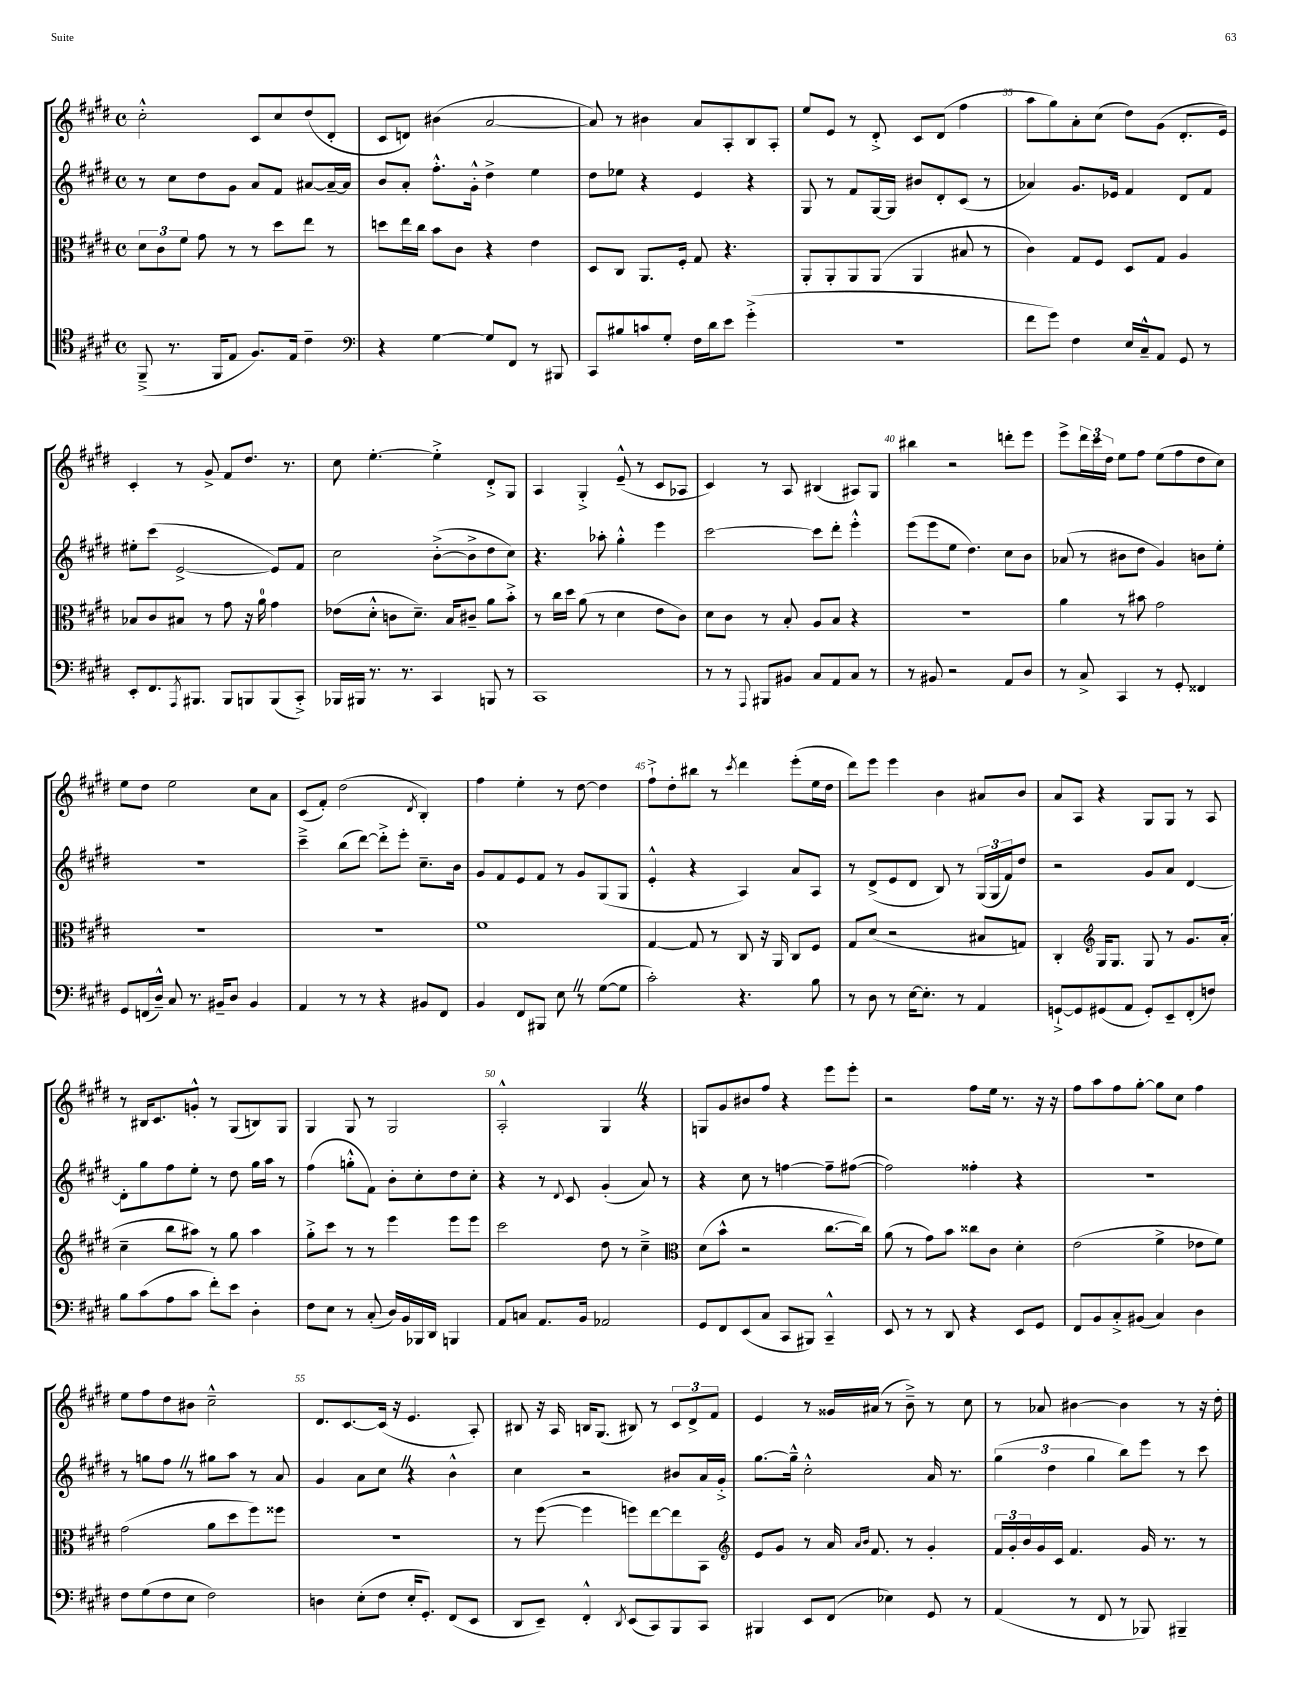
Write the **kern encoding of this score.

**kern	**kern	**kern	**kern
*part4	*part3	*part2	*part1
*staff4	*staff3	*staff2	*staff1
*clefC4	*clefC3	*clefG2	*clefG2
*k[f#c#g#d#]	*k[f#c#g#d#]	*k[f#c#g#d#]	*k[f#c#g#d#]
*M4/4	*M4/4	*M4/4	*M4/4
*met(c)	*met(c)	*met(c)	*met(c)
=31	=31	=31	=31
(8FF#~^/	12d#\L	8r	2cc#'^^\
.	12c#\	.	.
8.r	.	8cc#\L	.
.	12f#\J	.	.
.	8g#\	8dd#\	.
16FF#/KL	.	.	.
8E/J	8r	8g#\J	.
8.F#/L)	8r	8a/L	8c#/L
.	8dd#\L	8f#/J	8cc#/
16E/Jk	.	.	.
4c#~\	8ee\J	[8a#X/L	(8dd#/
.	8r	16a#~/L_	8d#'/J
.	.	16a#/JJ]	.
=32	=32	=32	=32
*clefF4	*	*	*
4r	8ddn\L	8b/L	8c#/L
.	16ee\L	8a'/J	8dn/J)
.	16cc#\JJ	.	.
[4G#\	8b\L	8.ff#'^^\L	(4b#X\
.	8c#\J	.	.
.	.	16g#'^^\Jk	.
8G#/L]	4r	4dd#^\	[2a/
8FF#/J	.	.	.
8r	4e\	4ee\	.
8BBB#X/	.	.	.
=33	=33	=33	=33
8CC#/L	8D#/L	8dd#\L	8a/])
8B#X/	8C#/J	8ee-X\J	8r
8cn/	8.AA/L	4r	4b#X\
8G#'/J	.	.	.
.	16F#'/Jk	.	.
16F#\LL	8G#/	4e/	8a/L
16d#\J	.	.	.
8e\J	4.r	.	8A'/
(4g#'^\	.	4r	8B/
.	.	.	8A'/J
=34	=34	=34	=34
1r	8AA'/L	8G#/	8ee/L
.	8AA'/	8r	8e/J
.	8AA/	8f#/L	8r
.	(8AA/J	[16G#/L	8d#'^/
.	.	16G#/JJ]	.
.	4AA/	8b#X/L	8c#/L
.	.	8d#'/	(8d#/J
.	8B#X/	(8c#/J	4ff#\
.	8r	8r	.
=35	=35	=35	=35
8f#\L	4c#\)	4a-X/)	8aa\L
8g#\J)	.	.	8gg#\)
4F#\	8G#/L	8.g#/L	8a'\
.	8F#/J	.	(8cc#\J
.	.	16e-X/Jk	.
16E/LL	8D#/L	4f#/	8dd#\L)
16C#~^^/J	.	.	.
8AA/J	8G#/J	.	(8g#\J
8GG#/	4A/	8d#/L	8.d#'/L
8r	.	8f#/J	.
.	.	.	16e/Jk)
!!LO:LB:g=z
=36	=36	=36	=36
8EE'/L	8B-X/L	8ee#X'\L	4c#'/
8.FF#/	8c#/	(8ccc#\J	.
.	8B#X/J	[2e^/	8r
8qAAA/	.	.	.
8.BBB#X/J	.	.	.
.	8r	.	8g#^/
8BBB#/L	8g#\	.	8f#/L
8BBBn/	16r	.	8.dd#/J
.	16a\	.	.
(8BBB/	4g#\	8e/L])	.
.	.	.	8.r
8CC#'^/J)	.	8f#/J	.
=37	=37	=37	=37
16BBB-X/LL	(8e-X\L	2cc#\	8cc#\
16BBB#X/JJ	.	.	.
8.r	8d#'^^\J	.	[4.ee'\
.	8cn\L	.	.
8.r	.	.	.
.	8.d#~\J)	.	.
4CC#/	.	([8b'^\L	4ee'^\]
.	16B/KL	.	.
.	8c#X~/J	8b^\]	.
8BBBn/	8a\L	8dd#\	8d#'^/L
8r	8b'^\J	8cc#\J)	8G#/J
=38	=38	=38	=38
1CC#	8r	4.r	4A/
.	16cc#\LL	.	.
.	16dd#\JJ	.	.
.	(8a\	.	4G#'^/
.	8r	8aa-X'\	.
.	4d#\	4gg#'^^\	(8e~^^/
.	.	.	8r
.	8e\L	4eee\	8c#/L
.	8c#\J)	.	8A-X/J
=39	=39	=39	=39
8r	8d#\L	[2ccc#\	4c#/)
8r	8c#\J	.	.
8qqAAA/	.	.	.
8BBB#X/L	8r	.	8r
8BB#X/J	8B'/	.	8A/
8C#/L	8A/L	8ccc#\L]	(4B#X/
8AA/	8B/J	8ddd#'\J	.
8C#/J	4r	4eee'^^\	8A#X/L)
8r	.	.	8G#/J
=40	=40	=40	=40
8r	1r	(8eee\L	4bb#X\
8BB#X/	.	8eee\	.
2r	.	8ee\J	2r
.	.	4.dd#\)	.
8AA/L	.	8cc#\L	8dddn'\L
8D#/J	.	8b\J	8eee\J
=41	=41	=41	=41
8r	4a\	(8a-X/	8eee^\L
8C#^/	.	8r	24ddd#\L
.	.	.	24ccc#\
.	.	.	24dd#\JJ
4CC#/	8r	8b#X\L	8ee\L
.	8b#X\	8dd#\J	8ff#\J
8r	2g#\	4g#/)	(8ee\L
8GG#'/	.	.	8ff#\
4FF##X/	.	8bn\L	8dd#\
.	.	8ee'\J	8cc#\J)
!!LO:LB:g=z
=42	=42	=42	=42
8GG#/L	1r	1r	8ee\L
(16FFn/L	.	.	8dd#\J
16D#~^^/JJ)	.	.	.
8C#/	.	.	2ee\
8.r	.	.	.
16BB#X~/KL	.	.	.
8D#/J	.	.	.
4BB#/	.	.	8cc#\L
.	.	.	8a\J
=43	=43	=43	=43
4AA/	1r	4ccc#~^\	(8c#/L
.	.	.	8f#'/J)
8r	.	(8bb\L	(2dd#\
8r	.	[8ddd#\J)	.
4r	.	8ddd#'^\L]	.
.	.	8eee'\J	.
.	.	.	8qd#/
8BB#X/L	.	8.cc#~\L	4B'/)
8FF#/J	.	.	.
.	.	16b\Jk	.
=44	=44	=44	=44
4BB/	1f#	8g#/L	4ff#\
.	.	8f#/	.
8FF#/L	.	8e/	4ee'\
8BBB#X/J	.	8f#/J	.
8EZ\	.	8r	8r
8r	.	8g#/L	[8dd#\
([8G#\L	.	(8G#/	4dd#\]
8G#\J]	.	8G#/J	.
=45	=45	=45	=45
2c#'\)	[4G#/	4e'^^/	8ff#`^\L
.	.	.	8dd#'\
.	8G#/]	4r	8bb#X\J
.	8r	.	8r
.	.	.	8qccc#/
4.r	8C#/	4A/)	4ddd#\
.	16r	.	.
.	16AA/	.	.
.	8C#/L	8a/L	(8eee'\L
8B\	8F#/J	8A/J	16ee\L
.	.	.	16dd#\JJ
=46	=46	=46	=46
8r	8G#/L	8r	8ddd#\L)
8D#\	(8d#/J	(8d#^/L	8eee\J
8r	2r	8e/	4eee\
[16E\KL	.	8d#/J	.
8.E'\J]	.	.	.
.	.	8B/)	4b\
8r	.	8r	.
4AA/	8B#X/L	(24G#/LL	8a#X/L
.	.	24G#/	.
.	.	24f#/J)	.
.	8Gn/J)	8dd#/J	8b/J
=47	=47	=47	=47
[8GGn`^/L	4C#'/	2r	8a/L
8GG/]	.	.	8A/J
*	*clefG2	*	*
(8GG#X/	16G#/KL	.	4r
.	8.G#/J	.	.
8AA/J	.	.	.
8GG#'/L)	8G#/	8g#/L	8G#/L
8EE~/	8r	8a/J	8G#/J
(8FF#'/	8.g#/L	[4d#/	8r
8Fn/J)	.	.	8A/
.	(16a'/Jk	.	.
!!LO:LB:g=z
=48	=48	=48	=48
8B\L	4cc#~\	8d#'\L]	8r
(8c#\	.	8gg#\	16B#X/KL
.	.	.	8.c#/
8A\	8bb\L	8ff#\	.
8c#\J	8aa#X\J)	8ee'\J	8gn'^^/J
8f#'\L)	8r	8r	8r
8e\J	8gg#\	8dd#\	(8G#/L
4D#'\	4aa#\	16gg#\LL	8Bn/)
.	.	16aa\JJ	.
.	.	8r	8G#/J
=49	=49	=49	=49
8F#\L	8gg#'^\L	(4ff#\	4G#/
8E\J	8ccc#\J	.	.
8r	8r	8ggn'^^\L	8G#/
(8C#'/	8r	8f#\J)	8r
16D#/LL)	4eee\	8b'\L	2G#/
16BB/	.	.	.
16BBB-X/	.	8cc#'\	.
16DD#/JJ	.	.	.
4BBBn/	8eee\L	8dd#\	.
.	8eee\J	8cc#'\J	.
=50	=50	=50	=50
8AA/L	2ccc#\	4r	2A'^^/
8Cn/J	.	.	.
8.AA/L	.	8r	.
.	.	8qqd#/	.
.	.	8c#/	.
16BB/Jk	.	.	.
2AA-X/	8dd#\	(4g#'/	4G#Z/
.	8r	.	.
.	4cc#~^\	8a/)	4r
.	.	8r	.
=51	=51	=51	=51
*	*clefC3	*	*
8GG#/L	(8d#\L	4r	8Gn/L
8FF#/	8b^^\J	.	8g#/
(8EE/	2r	8cc#\	8b#X/
8C#/J	.	8r	8ff#/J
8CC#/L	.	[4ffn\	4r
8BBB#X/J)	.	.	.
4CC#~^^/	[8.cc#\L	8ff~\L]	8eee\L
.	.	([8ff#X\J	8eee'\J
.	16cc#\Jk])	.	.
=52	=52	=52	=52
8EE/	(8a\	2ff#\])	2r
8r	8r	.	.
8r	8g#\L)	.	.
8DD#/	8b\J	.	.
4r	8cc##X\L	4ff##X'\	8ff#\L
.	8c#\J	.	16ee\Jk
.	.	.	8.r
8EE/L	4d#'\	4r	.
8GG#/J	.	.	16r
.	.	.	16r
=53	=53	=53	=53
8FF#/L	(2e\	1r	8ff#\L
8BB/	.	.	8aa\
8C#'^/	.	.	8ff#\
(8BB#X/J	.	.	[8gg#'\J
4C#/)	4f#^\	.	8gg#\L]
.	.	.	8cc#\J
4D#\	8e-X\L	.	4ff#\
.	8f#\J)	.	.
!!LO:LB:g=z
=54	=54	=54	=54
8F#\L	(2g#\	8r	8ee\L
(8G#\	.	8ggn\L	8ff#\
8F#\	.	8ff#Z\J	8dd#\
8E\J	.	8r	8b#X\J
2F#\)	8a\L	8gg#X\L	2cc#~^^\
.	8dd#\	8aa\J	.
.	8ff#\)	8r	.
.	8ff##X\J	8a/	.
=55	=55	=55	=55
4Dn\	1r	4g#/	8.d#/L
.	.	.	[8.c#/
(8E'\L	.	8a\L	.
8F#\J	.	8cc#Z\J	(16c#/Jk]
.	.	.	16r
16E'/KL	.	4r	4.e/
8.GG#'/J)	.	.	.
(8FF#/L	.	4b^^\	.
8EE/J	.	.	8A'/)
=56	=56	=56	=56
8DD#/L	8r	4cc#\	8B#X/
8EE~/J)	([8ff#\	.	16r
.	.	.	16A/
4FF#'^^/	4ff#\]	2r	16Bn/KL
.	.	.	(8.G#/J
8qDD#/	.	.	.
(8EE/L	8ffn\L)	.	8B#X/)
8CC#/)	[8ee\	.	8r
8BBB/	8ee\]	8b#X/L	12c#/L
.	.	.	12d#^/
8CC#/J	8BB\J	16a/L	.
.	.	.	12f#/J
.	.	16g#'^/JJ	.
=57	=57	=57	=57
*	*clefG2	*	*
4BBB#X/	8e/L	[8.gg#\L	4e/
.	8g#/J	.	.
.	.	16gg#~^^\Jk]	.
8EE/L	8r	2cc#'^^\	8r
(8FF#/J	16a/	.	16g##X/LL
.	16qqa/LL	.	.
.	16qqb/JJ	.	.
.	8.f#/	.	(16a#X/JJ
4E-X\)	.	.	8r
.	8r	.	8b~^\)
8GG#/	4g#'/	16a/	8r
.	.	8.r	.
8r	.	.	8cc#\
=58	=58	=58	=58
(4AA/	24f#/LL	(6gg#\	8r
.	24g#'/	.	.
.	24b/	.	.
.	16g#/	.	8a-X/
.	.	6dd#\	.
.	16c#/JJ	.	.
8r	4.f#/	.	[4b#X\
.	.	6gg#\	.
8FF#/	.	.	.
8r	.	8bb\L)	4b#\]
8BBB-X/)	16g#/	8eee\J	.
.	8.r	.	.
4BBB#X~/	.	8r	8r
.	8r	8ccc#\	16r
.	.	.	16dd#'\
==	==	==	==
*-	*-	*-	*-
